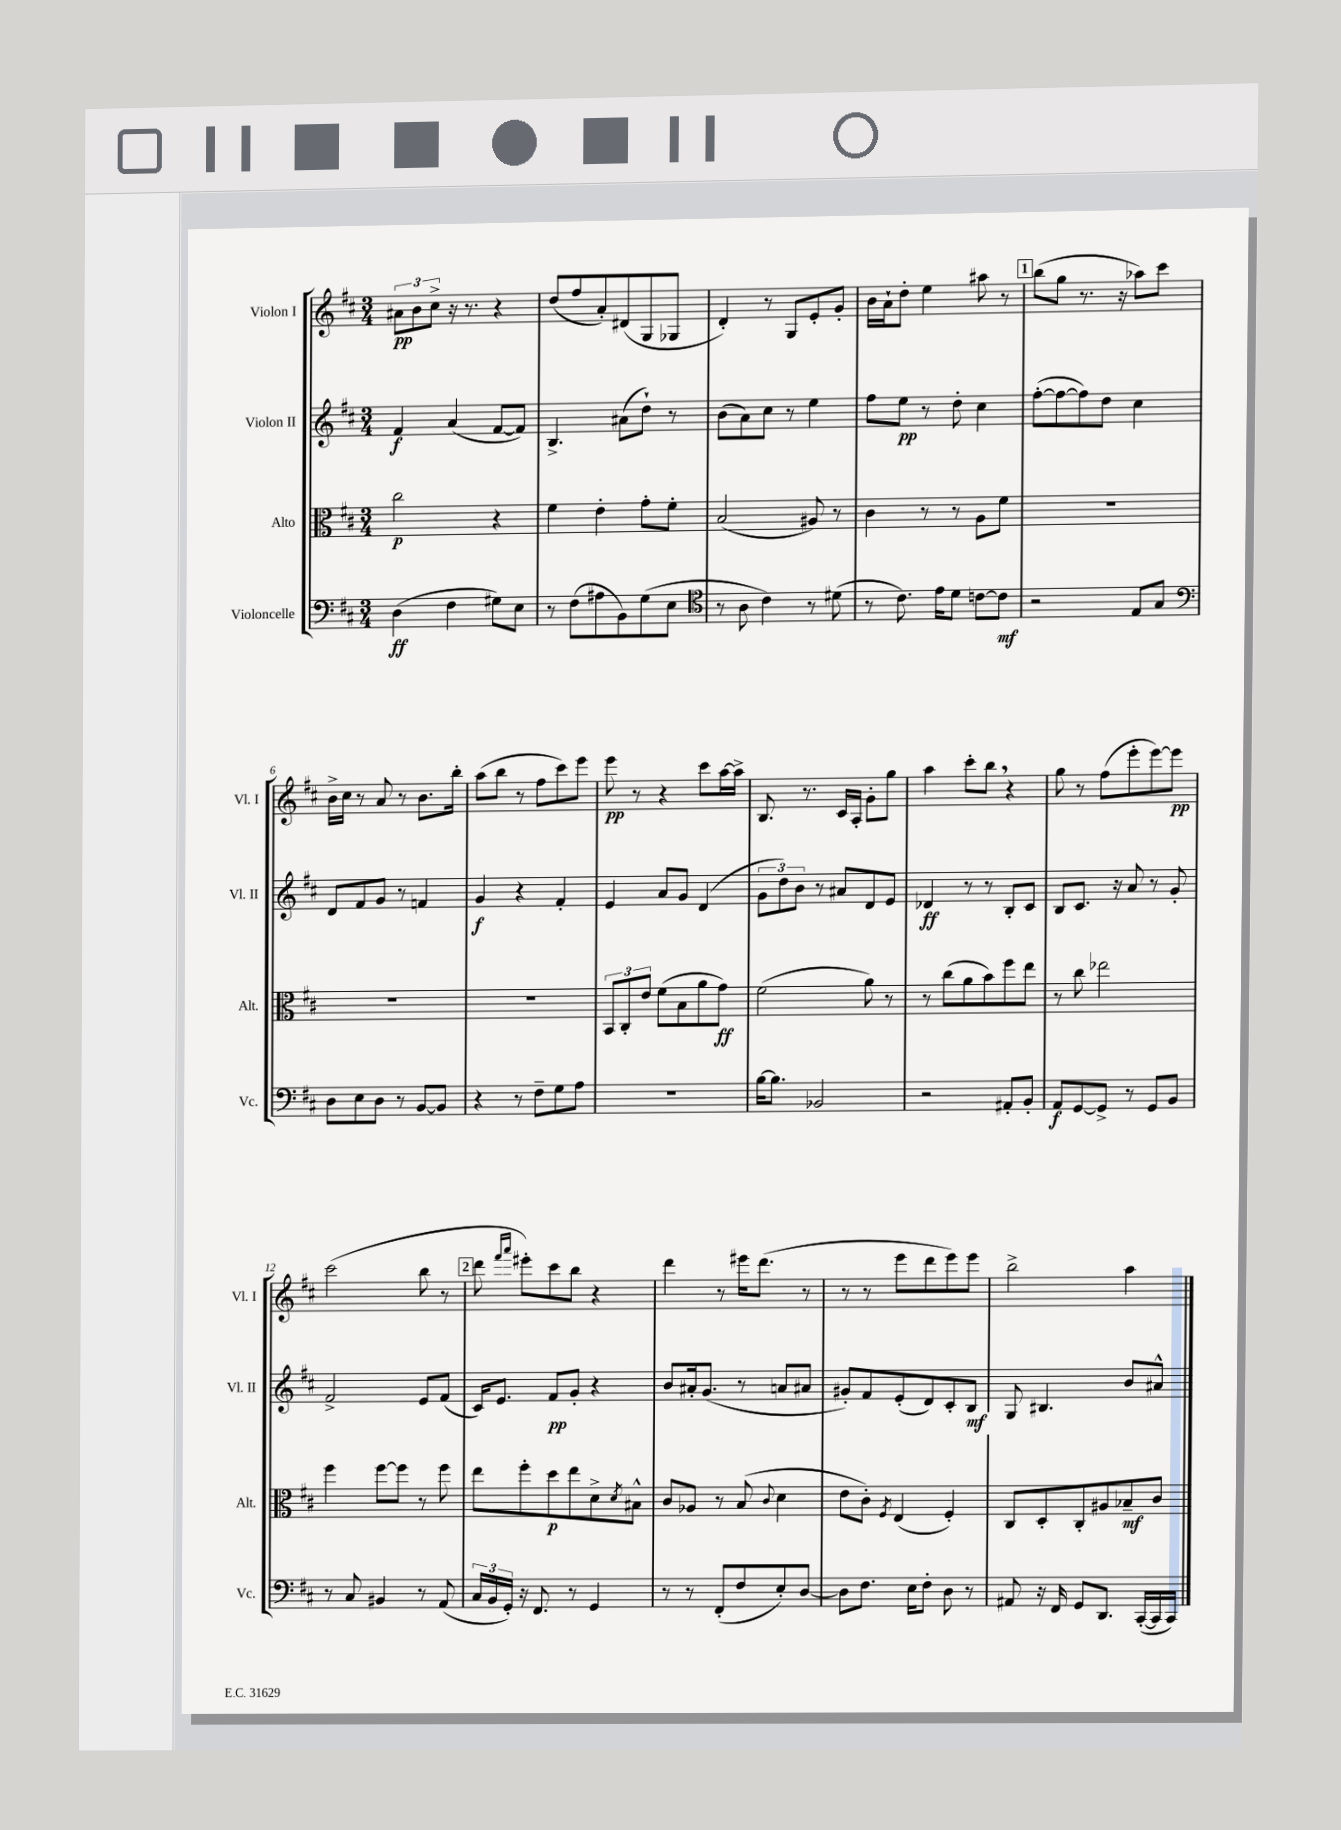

**kern	**kern	**kern	**kern
*staff4	*staff3	*staff2	*staff1
*clefF4	*clefC3	*clefG2	*clefG2
*k[f#c#]	*k[f#c#]	*k[f#c#]	*k[f#c#]
*M3/4	*M3/4	*M3/4	*M3/4
(4D	2cc#	4f#	12a#
.	.	.	12b
.	.	.	12cc#^
4F#	.	(4a	16r
.	.	.	8.r
8G#)	4r	[8f#	4r
8E	.	8f#])	.
=	=	=	=
8r	4f#	4.B^	(8dd
(8F#	.	.	8ff#
8A#	4e'	.	8a')
8BB)	.	(8a#	(8d#
(8G	8g'	8dd`)	8G
8E	8f#'	8r	8G-
=	=	=	=
*clefC4	*	*	*
8r	(2B	(8b	4d')
8A	.	8a)	.
4c#)	.	8cc#	8r
.	.	8r	8G
8r	8A#)	4ee	8e'
(8d#	8r	.	8g'
=	=	=	=
8r	4c#	8ff#	16b
.	.	.	16a`
8.c#)	.	8ee	8dd'
.	8r	8r	4ee
16e	.	.	.
8d	8r	8dd'	.
[8c	8A	4cc#	8aa#
8c]	8f#	.	8r
=	=	=	=
2r	2.r	([8ff#'	(8bb
.	.	8ff#_	8gg
.	.	8ff#])	8.r
.	.	8dd	.
.	.	.	16r
8E	.	4cc#	8aa-)
8G	.	.	8ccc#
=	=	=	=
*clefF4	*	*	*
8D	2.r	8d	16b^
.	.	.	16cc#
8E	.	8f#	8r
8D	.	8g	8a
8r	.	8r	8r
[8BB	.	4f	8.b
8BB]	.	.	.
.	.	.	16bb'
=	=	=	=
4r	2.r	4g	(8aa
.	.	.	8bb
8r	.	4r	8r
8F#~	.	.	8ff#
8G	.	4f#'	8ccc#)
8A	.	.	8eee
=	=	=	=
2.r	12BB	4e	8eee
.	12C#'	.	.
.	.	.	8r
.	12e	.	.
.	(8f#	8a	4r
.	8B	8g	.
.	8a	(4d	8ccc#
.	8g)	.	[16aa
.	.	.	16aa^]
=	=	=	=
[16B	(2f#	12g	8.B
8.B]	.	.	.
.	.	12dd)	.
.	.	12b	.
.	.	.	8.r
2BB-	.	8r	.
.	.	8a#	16c#
.	.	.	16A'
.	8a)	8d	8g'
.	8r	8e	8gg
=	=	=	=
2r	8r	4d-	4aa
.	(8cc#	.	.
.	8a	8r	8ccc#'
.	8b)	8r	8bb
8AA#'	8ff#	8B'	4r
8BB'	8ee	8c#	.
=	=	=	=
8AA	8r	8B	8gg
[8GG	8cc#	8.c#	8r
8GG^]	2ee-	.	(8ff#
.	.	16r	.
8r	.	8a	8eee'
8GG	.	8r	[8eee)
8BB	.	8g'	8eee]
=	=	=	=
8r	4ff#	2f#^	(2ccc#
8C#	.	.	.
4BB#	[8ff#	.	.
.	8ff#]	.	.
8r	8r	8e	8bb
(8AA	8ff#	(8f#	8r
=	=	=	=
24C#	8ee	16c#)	8ddd
24BB	.	.	.
.	.	8.e	.
24GG')	.	.	.
.	.	.	16qqfff#
.	.	.	16qqaaa
16r	8ff#'	.	8eee#')
8.FF#	.	.	.
.	8dd	8f#	8ccc#
8r	8ee	8g'	8bb
4GG	8d^	4r	4r
.	8qd	.	.
.	8B#^^	.	.
=	=	=	=
8r	8c#	8b	4ddd
8r	8A-	16a#'	.
.	.	(8.g	.
(8FF#'	8r	.	8r
8F#	(8B	8r	16eee#
.	.	.	(8.ddd
.	8qqc#	.	.
8E')	4d	8a	.
[8D	.	8a#	8r
=	=	=	=
8D]	8e	8g#')	8r
8.F#	8c#')	8f#	8r
.	8qF#	.	.
.	(4E	(8e'	8eee
16E	.	.	.
8F#'	.	8d)	8ddd
8D	4F#')	8c#'	8eee)
8r	.	8B	8eee
=	=	=	=
8AA#	8C#	8G	2bb^
16r	8D'	4.B#	.
16FF#	.	.	.
8GG	8C#'	.	.
8.DD	8A#	.	.
.	8B-~	8b	4aa
([16CC#'	.	.	.
16CC#]	8c#	8a#^^	.
16CC#)	.	.	.
==	==	==	==
*-	*-	*-	*-
